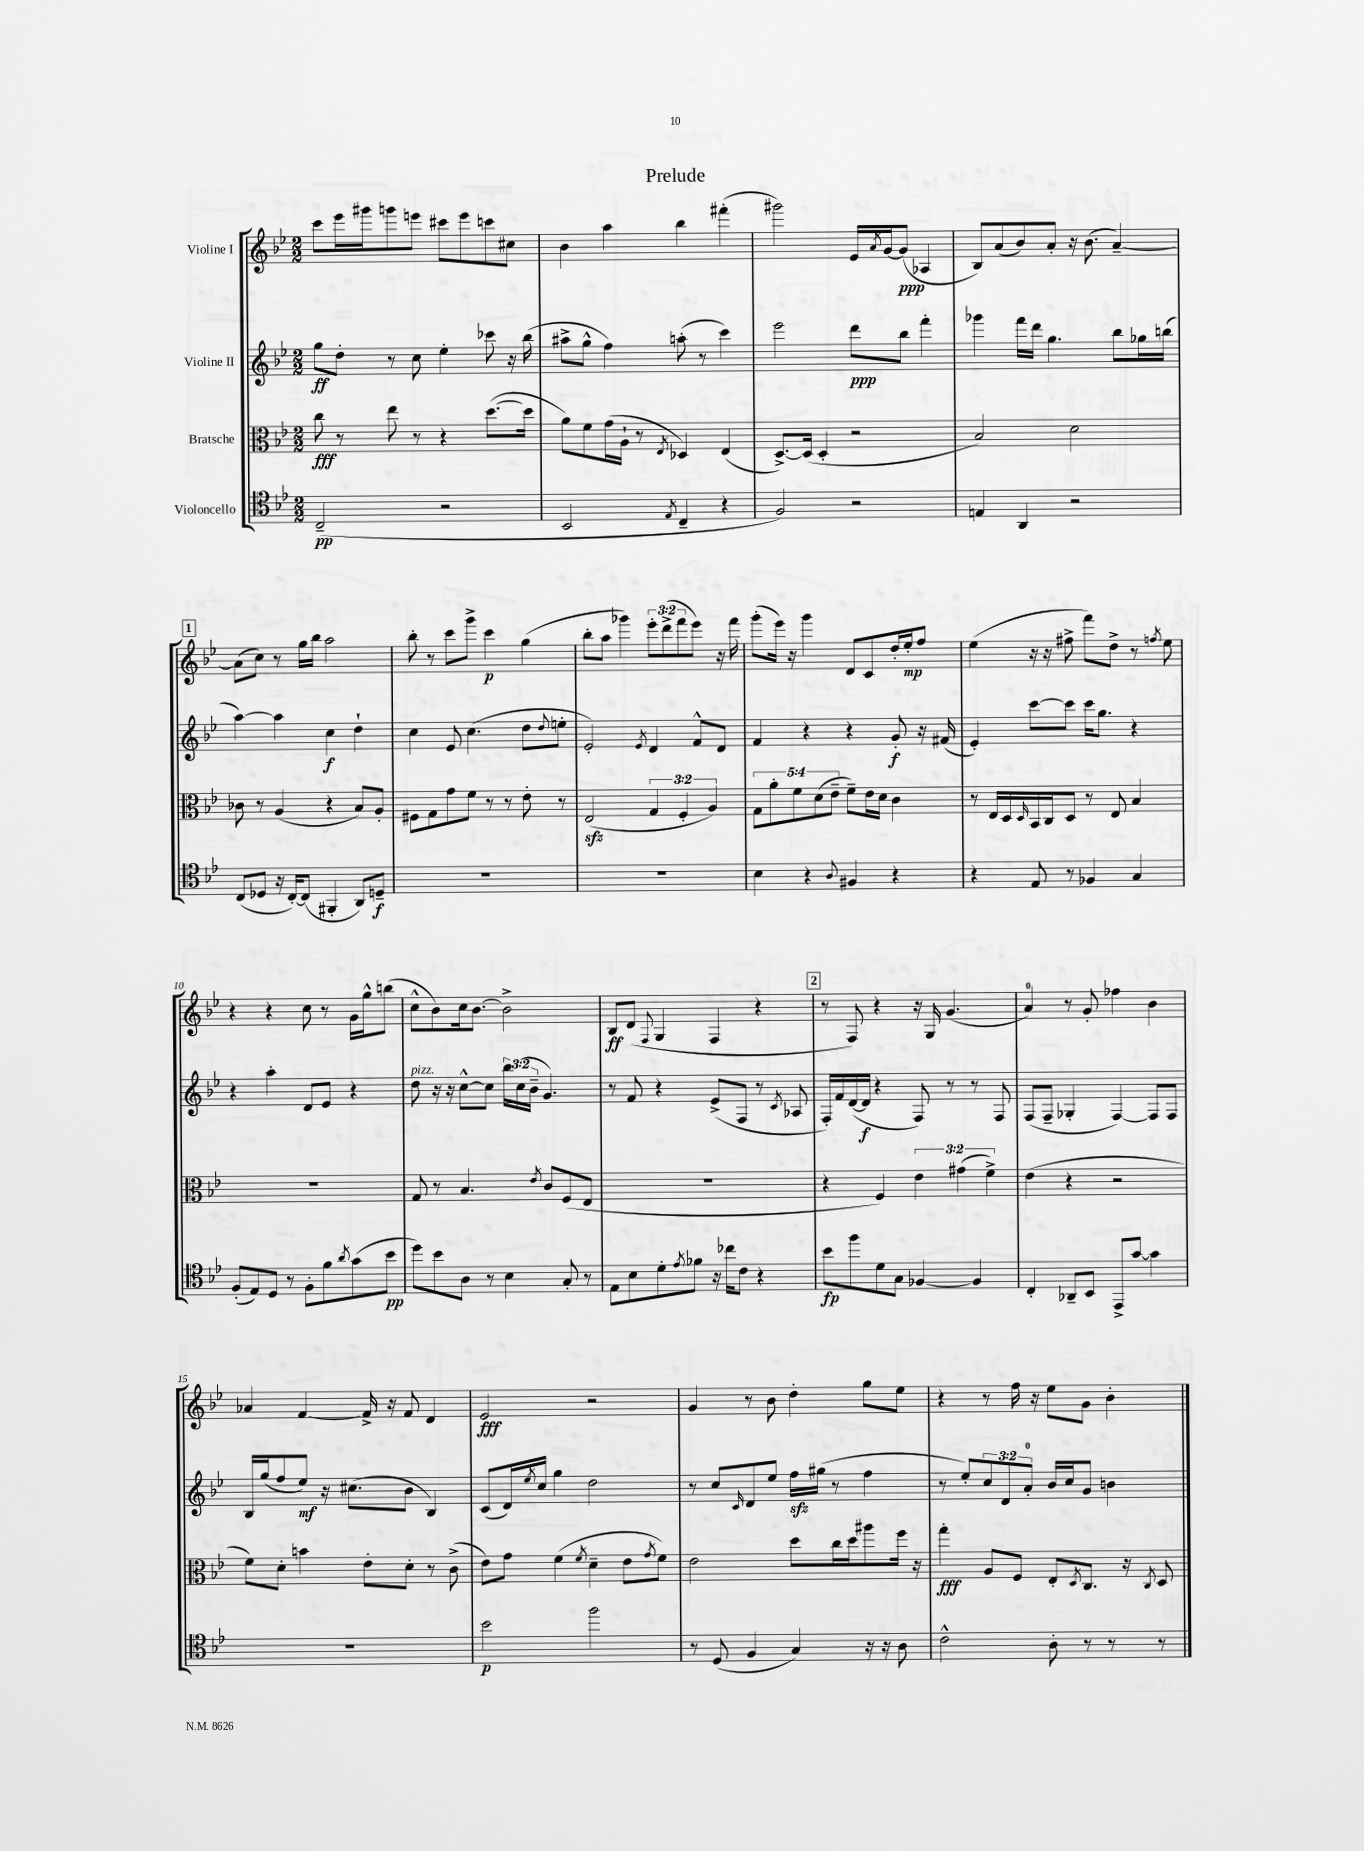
\header { title = "Prelude" }
<<
\new StaffGroup <<
\new Staff = "s0" \with { instrumentName = "Violine I" } {
    \clef treble \key bes \major \numericTimeSignature \time 2/2 \override Staff.TupletNumber.text = #tuplet-number::calc-fraction-text
    c'''8 ees'''16 gis'''16 g'''8 e'''8 cis'''8 e'''8 c'''8 cis''8 |
    bes'4 a''4 bes''4 fis'''4-.( |
    gis'''2) ees'16 \acciaccatura { a'8 } g'16~ g'8\ppp( aes4 |
    bes8) a'8( bes'8) a'8-. r16 bes'8.( a'4~--) |
    \mark \markup { \box "1" } a'8( c''8) r8 g''16 bes''16 a''2 |
    bes''8-. r8 c'''8 g'''8-> c'''4\p g''4( |
    bes''8-. a''8 ges'''4) \tuplet 3/2 { ees'''8-. d'''8->( f'''8 } ees'''8) r16 f'''16 |
    g'''8-.( ees'''16) r16 g'''4 d'8 c'8 d''16-. ees''16-.\mp f''8 |
    ees''4( r16 r16 fis''8-> f'''8) d''8-> r8 \acciaccatura { f''8 } ees''8 |
    r4 r4 c''8 r8 g'16 g''16-^ b''8( |
    c''8-^ bes'8) c''16 bes'8.~ bes'2-> |
    bes8\ff d'8( \appoggiatura { f8 } g4 f4 r4 |
    \mark \markup { \box "2" } r8 f8) r4 r16 g16 g'4.( |
    a'4-0) r8 g'8-. fes''4 bes'4 |
    aes'4 f'4~ f'16-> r16 f'8 d'4 |
    ees'2\fff r2 |
    g'4 r8 bes'8 d''4-. g''8 ees''8 |
    r4 r8 f''16 r16 ees''8 g'8 bes'4-. \bar "|." |
}
\new Staff = "s1" \with { instrumentName = "Violine II" } {
    \clef treble \key bes \major \numericTimeSignature \time 2/2 \override Staff.TupletNumber.text = #tuplet-number::calc-fraction-text
    g''8\ff d''8-. r8 c''8 ees''4-. ces'''8 r16 bes''16( |
    ais''8-> g''8-^ f''4) a''8-.( r8 c'''4) |
    ees'''2 d'''8\ppp bes''8 f'''4-. |
    ges'''4 f'''16 d'''16 g''4. bes''8 ges''16 b''16( |
    \mark \markup { \box "1" } a''4~) a''4 c''4\f d''4-! |
    c''4 ees'8 c''4.( d''8 \appoggiatura { d''8 } e''8-. |
    ees'2-.) \acciaccatura { ees'8 } d'4 f'8-^ d'8 |
    f'4 r4 r4 g'8-.\f r16 fis'16( |
    ees'4-.) c'''8~ c'''8 c'''16 g''8. r4 |
    r4 a''4-. d'8 ees'8 r4 |
    d''8^\markup { \italic "pizz." } r16 r16 c''8~-^ c''8 \tuplet 3/2 { bes''16 c''16( bes'16-- } g'4.) |
    r8 f'8 r4 ees'8->( f8 r8 \acciaccatura { c'8 } aes8 |
    \mark \markup { \box "2" } f16-.) f'16 d'16~( d'16\f r4 f8) r8 r8 f8 |
    f8( f8-- ges4-. f4~) f8 f8 |
    bes16 g''16( f''8 ees''8\mf) r16 cis''8.( bes'8 bes4) |
    c'8( d'16) \acciaccatura { ees''8 } c''16 g''4 d''2 |
    r8 c''8 \grace { c'16 } d'8 ees''8 f''16\sfz gis''16( r8 f''4 |
    r8 ees''8-.) \tuplet 3/2 { c''8 d'8 a'8-0-. } bes'16 c''16 g'8 b'4 \bar "|." |
}
\new Staff = "s2" \with { instrumentName = "Bratsche" } {
    \clef alto \key bes \major \numericTimeSignature \time 2/2 \override Staff.TupletNumber.text = #tuplet-number::calc-fraction-text
    c''8\fff r8 ees''8 r8 r4 d''8.~( d''16 |
    a'8) f'8 g'16( a16-! r8 \acciaccatura { ees8 } des4) ees4( |
    d8.~->) d16( d4-. r2 |
    bes2) d'2 |
    \mark \markup { \box "1" } ces'8 r8 a4( r4 bes8) a8-. |
    fis8 g8 g'8 f'8 r8 r8 ees'8-. r8 |
    ees2\sfz( \tuplet 3/2 { g4 f4-. a4) } |
    \tuplet 5/4 { g8 a'8-. f'8 d'8( ees'8-- } f'8--) ees'16 d'16 c'4 |
    r8 ees16 d16 \grace { d16 } bes,16 c16 d8 r8 ees8 bes4 |
    R1 |
    g8 r8 bes4. \acciaccatura { ees'8 } c'8 f8( ees8 |
    R1 |
    \mark \markup { \box "2" } r4 f4) \tuplet 3/2 { ees'4 gis'4( f'4->) } |
    ees'4( r4 r2 |
    f'8) d'8-. b'4 ees'8-. d'8-. r8 c'8->( |
    ees'8) g'8 f'4( \acciaccatura { f'8 } d'4-- ees'8 \acciaccatura { g'8 } f'8) |
    ees'2 d''8 c''16 d''16 ais''8 f''16 r16 |
    g''4-.\fff a8 f8 ees8-. \acciaccatura { d8 } c8. r16 \acciaccatura { c8 } d8 \bar "|." |
}
\new Staff = "s3" \with { instrumentName = "Violoncello" } {
    \clef tenor \key bes \major \numericTimeSignature \time 2/2
    c2--\pp( r2 |
    bes,2 \acciaccatura { ees8 } c4-- r4 |
    f2) r2 |
    e4 a,4 r2 |
    \mark \markup { \box "1" } c8( des8 r16 c16~-.) c8( fis,4-. a,8) d8--\f |
    R1 |
    R1 |
    bes4 r4 \appoggiatura { a8 } fis4 r4 |
    r4 ees8 r8 fes4 g4 |
    f8-.( ees8) d8 r8 f8-. f'8 \acciaccatura { a'8 } g'8( bes'8\pp |
    d''8) bes'8 a8 r8 bes4 g8-. r8 |
    ees8 bes8 d'8-. \acciaccatura { ees'8 } fes'8 r16 ces''16 c'8 r4 |
    \mark \markup { \box "2" } bes'8\fp f''8 d'8 g8 fes4~ fes4 |
    c4-. aes,8-- bes,8 ees,8-> g'8~ g'4 |
    R1 |
    bes'2\p f''2 |
    r8 d8( f4 g4) r16 r16 a8 |
    c'2-^ a8-. r8 r8 r8 \bar "|." |
}
>>
>>
